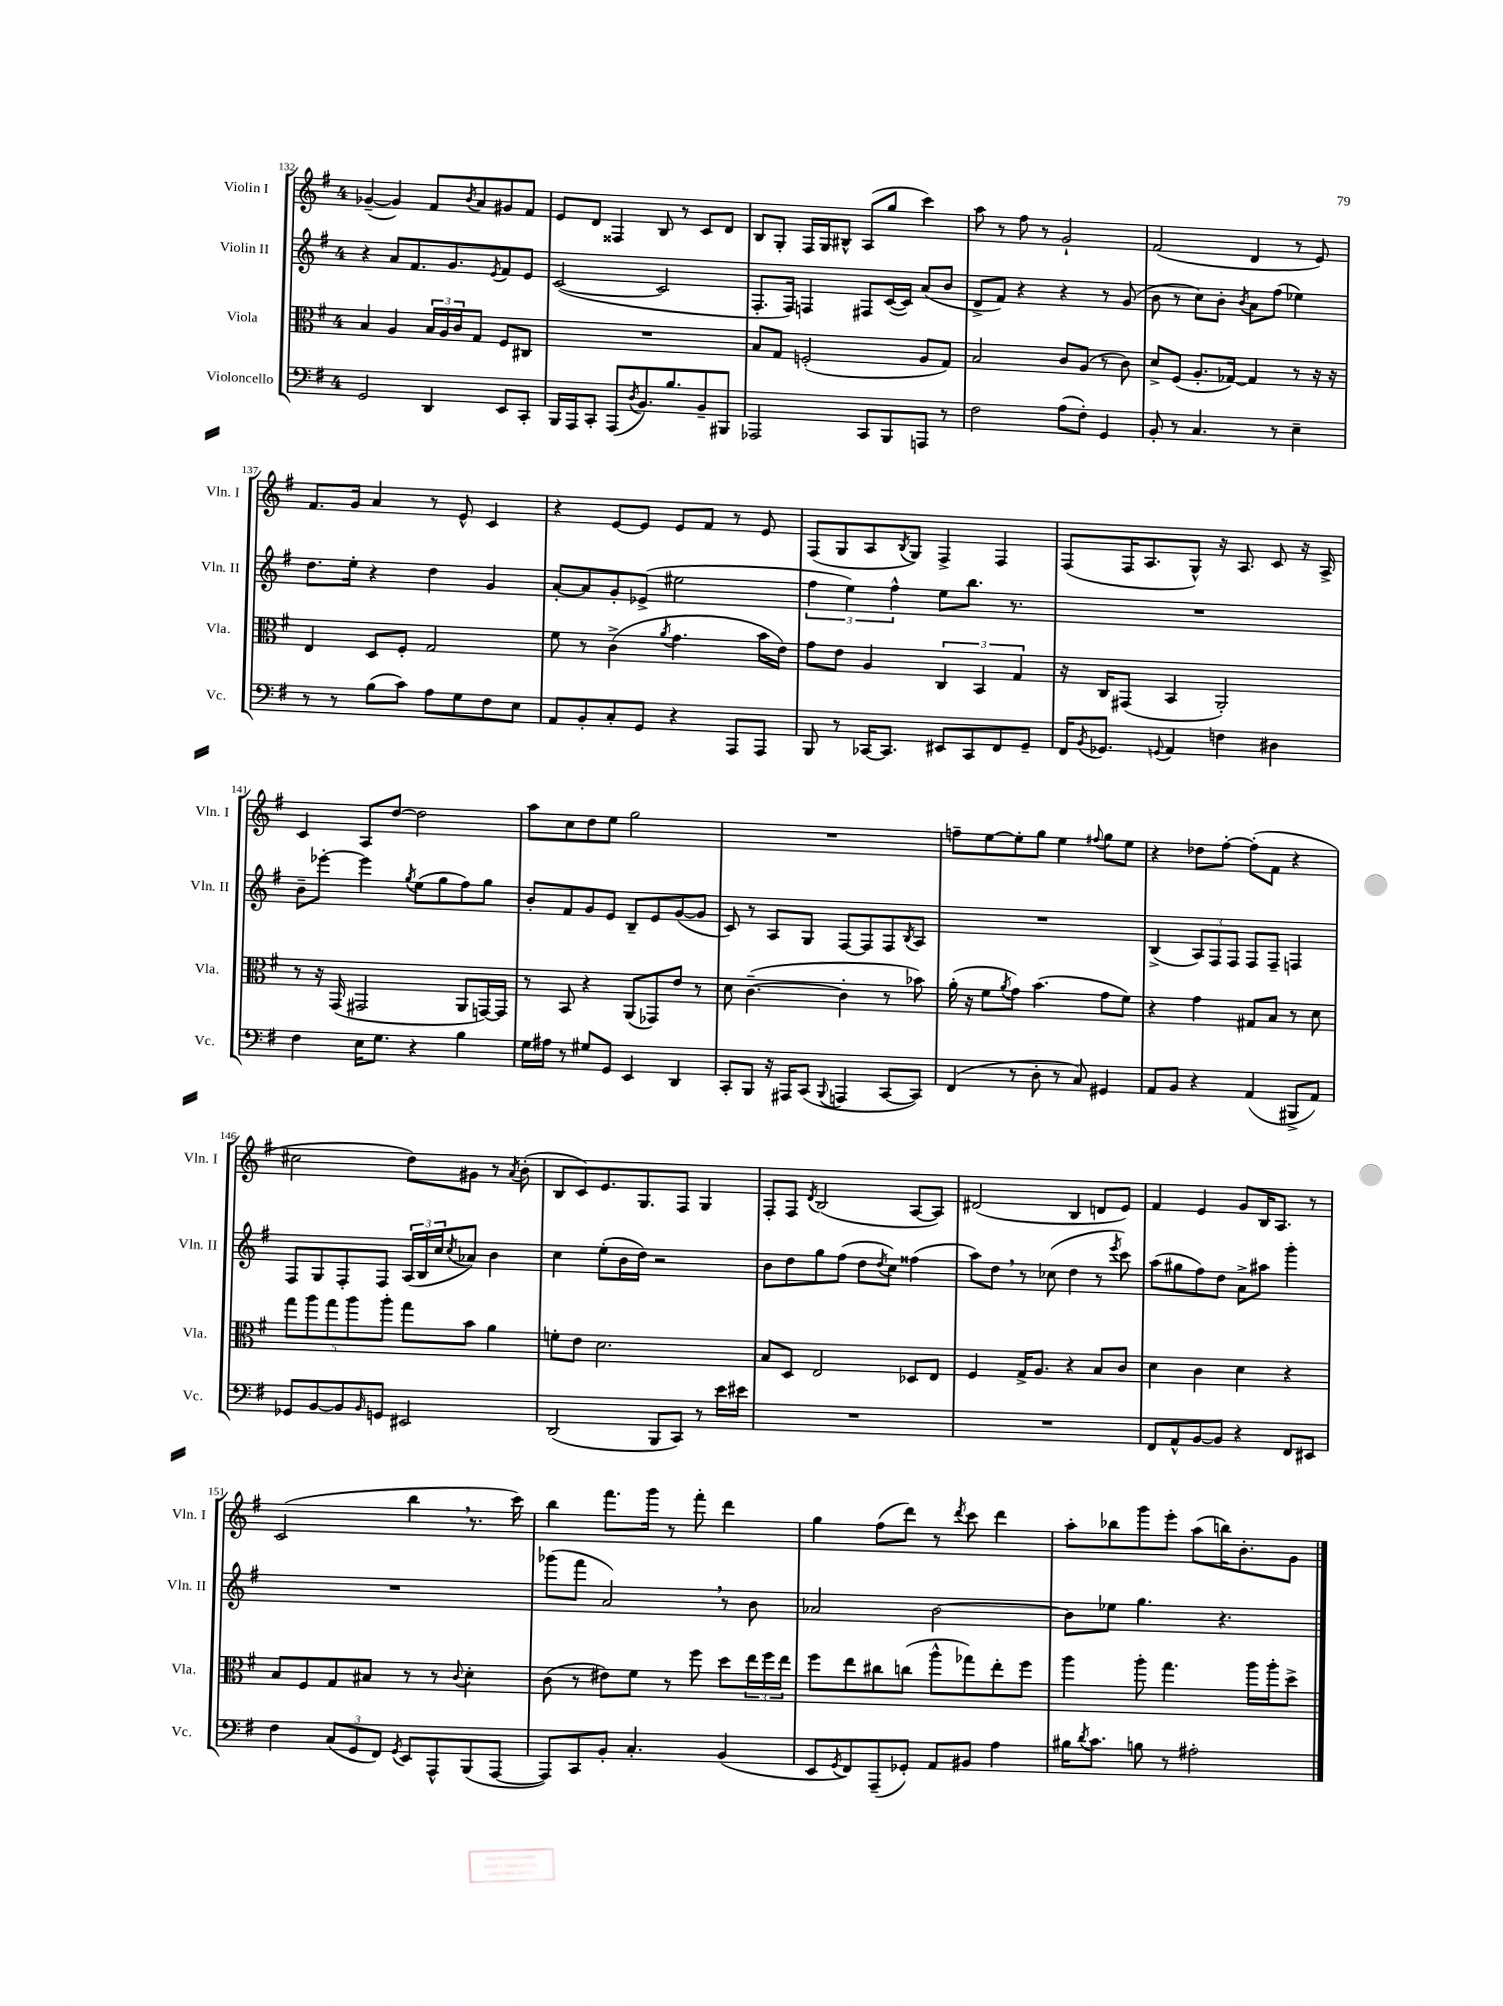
<<
\new StaffGroup <<
\new Staff = "s0" \with { instrumentName = "Violin I" shortInstrumentName = "Vln. I" } {
    \clef treble \key g \major \once \override Staff.TimeSignature.style = #'single-digit \time 4/4
    ges'4~--( ges'4) fis'8 \acciaccatura { b'8 } a'8 gis'8 fis'8 |
    e'8 d'8 fisis4 b8 r8 c'8 d'8 |
    b8 g8-. fis16 g16 bis8-^ a8( g''8 c'''4) |
    a''8 r8 fis''8 r8 g'2-! |
    fis'2( d'4 r8 e'8) |
    fis'8. g'16 a'4 r8 e'8-^ c'4 |
    r4 e'8~ e'8 e'8 fis'8 r8 e'8 |
    fis8( g8 a8 \acciaccatura { b8 } g8) fis4-> fis4 |
    fis8( fis16 a8. g8-^) r16 a8. c'8 r16 a16-> |
    c'4 a8 d''8~ d''2 |
    a''8 c''8 d''8 e''8 g''2 |
    R1 |
    f''8-- e''8~ e''8-. g''8 e''4 \appoggiatura { fis''8 } g''8 e''8 |
    r4 des''8 fis''8~-. fis''8-.( fis'8 r4 |
    cis''2 d''8) gis'8 r8 \acciaccatura { a'8 } b'8-.( |
    b8 c'8) e'8. g8. fis8 g4 |
    fis8-. fis8 \acciaccatura { d'8 } b2( a8~ a8) |
    dis'2( b4 d'8 e'8) |
    fis'4 e'4 g'8 b16 a8. r8 |
    c'2( b''4 \breathe r8. c'''16) |
    b''4 fis'''8. g'''16 r8 fis'''8-. d'''4 |
    g''4 fis''8( d'''8) r8 \acciaccatura { d'''8 } c'''8 d'''4 |
    a''8-. bes''8 g'''8 e'''8-. a''8( b''16) b'8.-. g'8 \bar "|." |
}
\new Staff = "s1" \with { instrumentName = "Violin II" shortInstrumentName = "Vln. II" } {
    \clef treble \key g \major \once \override Staff.TimeSignature.style = #'single-digit \time 4/4
    r4 a'8 fis'8. g'8. \acciaccatura { e'8 } fis'8 e'8 |
    c'2~( c'2 |
    fis8.-. fis16) f4 fis8 c'16~( c'16) a'8( b'8 |
    d'8-> fis'8) r4 r4 r8 g'8( |
    b'8 r8 c''8) b'8-. \acciaccatura { b'8 } a'8 fis''8( ees''4) |
    d''8. e''16-. r4 d''4 g'4 |
    a'8~-. a'8 g'8-. ees'8->( eis''2 |
    \tuplet 3/2 { fis''4 e''4) fis''4-^ } e''8 b''8. r8. |
    R1 |
    b'8-- ees'''8~-. ees'''4 \acciaccatura { g''8 } e''8( g''8 fis''8) g''8 |
    b'8-. fis'8 g'8 e'8 b8-- e'8 g'8~( g'8 |
    c'8) r8 a8 g8 fis8~ fis8 fis8 \acciaccatura { b8 } a8 |
    R1 |
    b4->( \tuplet 3/2 { a8) fis8 fis8 } fis8 fis8-- f4 |
    fis8 g8 fis8-. fis8 \tuplet 3/2 { a16( b16 c''16 } \acciaccatura { c''8 } aes'8) b'4 |
    c''4 e''8-.( b'16 d''16) r2 |
    b'8 d''8 g''8 fis''8( d''8 \acciaccatura { d''8 } c''8) fisis''4( |
    a''8) d''8 \breathe r8 ces''8( d''4 r8 \acciaccatura { e'''8 } c'''8) |
    a''8( gis''8 fis''8) d''8 a'8-> ais''8 g'''4-. |
    R1 |
    ges'''8( fis'''8 a'2) \breathe r8 b'8 |
    aes'2 b'2~ |
    b'8 ees''8 g''4. r4. \bar "|." |
}
\new Staff = "s2" \with { instrumentName = "Viola" shortInstrumentName = "Vla." } {
    \clef alto \key g \major \once \override Staff.TimeSignature.style = #'single-digit \time 4/4
    b4 a4 \tuplet 3/2 { b16 a16 c'16 } g8 fis8 cis8 |
    R1 |
    b8 g8 f2-.( a8 g8) |
    b2 c'8 a8( r8 c'8) |
    d'8-> fis8( a8.-. ges16~) ges4 r8 r16 r16 |
    e4 d8 fis8-. g2 |
    fis'8 r8 c'4->( \acciaccatura { a'8 } g'4. b'16 e'16) |
    g'8 e'8 a4 \tuplet 3/2 { c4 b,4 g4 } |
    r16 c16 gis,8( b,4 a,2-.) |
    r8 r16 g,16( gis,2 a,8 g,16~) g,16 |
    r8 b,8 r4 a,8( ges,8) e'8 r8 |
    d'8 c'4.~--( c'4-. r8 bes'8) |
    a'16-.( r16 fis'8 \acciaccatura { a'8 } g'8) b'4.( g'8 fis'8) |
    r4 g'4 gis8 b8 r8 d'8 |
    \tuplet 5/4 { g''8 a''8 g''8 a''8 a''8-. } g''8 b'8 a'4 |
    f'8-. e'8 d'2. |
    b8 d8 e2 des8 e8 |
    fis4 g16-> a8. r4 b8 c'8 |
    d'4 c'4 d'4 r4 |
    b8 fis8 g8 bis8 r8 r8 \appoggiatura { c'8 } d'4-. |
    c'8( r8 eis'8) fis'8 r8 fis''8 d''8 \tuplet 3/2 { e''16 fis''16 e''16 } |
    fis''8 e''8 cis''8 c''8( a''8-^ ges''8) e''8-. fis''8 |
    a''4 a''8-. g''4. a''16 a''16-. d''8-> \bar "|." |
}
\new Staff = "s3" \with { instrumentName = "Violoncello" shortInstrumentName = "Vc." } {
    \clef bass \key g \major \once \override Staff.TimeSignature.style = #'single-digit \time 4/4
    g,2 d,4 e,8 c,8-. |
    b,,16 a,,16 c,8-. a,,8( \acciaccatura { d8 } b,8.) b8. b,8-- bis,,8 |
    aes,,2 c,8 b,,8 a,,8 r8 |
    fis2 a8( fis8-.) g,4 |
    b,8-. r8 c4. r8 e4-- |
    r8 r8 b8( c'8) a8 g8 fis8 e8 |
    a,8 b,8-. c8-. g,8 r4 a,,8 a,,8 |
    b,,8 r8 ces,16~ ces,8. eis,8 ces,8 fis,8 g,8-- |
    fis,16 \acciaccatura { b,8 } ges,8. \appoggiatura { g,8 } a,4 f4 dis4 |
    fis4 e16 g8. r4 b4 |
    g16 ais16 r8 gis8 g,8 e,4 d,4 |
    c,8-. b,,8 r16 ais,,16 c,8( \appoggiatura { b,,8 } a,,4 c,8~ c,8) |
    fis,4( r8 d8-. r8 c8) gis,4 |
    a,8 b,8 r4 a,4( bis,,8-> a,8) |
    ges,8 b,8~ b,8 \grace { b,16 } g,8 eis,2 |
    d,2( b,,8 c,8) r8 e'16 eis'16 |
    R1 |
    R1 |
    fis,8 a,8-^ b,8~ b,8 r4 fis,8 eis,8 |
    fis4 \tuplet 3/2 { c8( g,8 fis,8) } \acciaccatura { g,8 } e,8 a,,8-^ b,,8( a,,8~ |
    a,,8) c,8 b,8-. c4.-. b,4( |
    e,8 \acciaccatura { g,8 } fis,8) a,,8--( ges,8-.) a,8 bis,8 a4 |
    bis16 \acciaccatura { d'8 } c'8. b8 r8 ais2-. \bar "|." |
}
>>
>>
\layout { \context { \Score currentBarNumber = #132 } }
